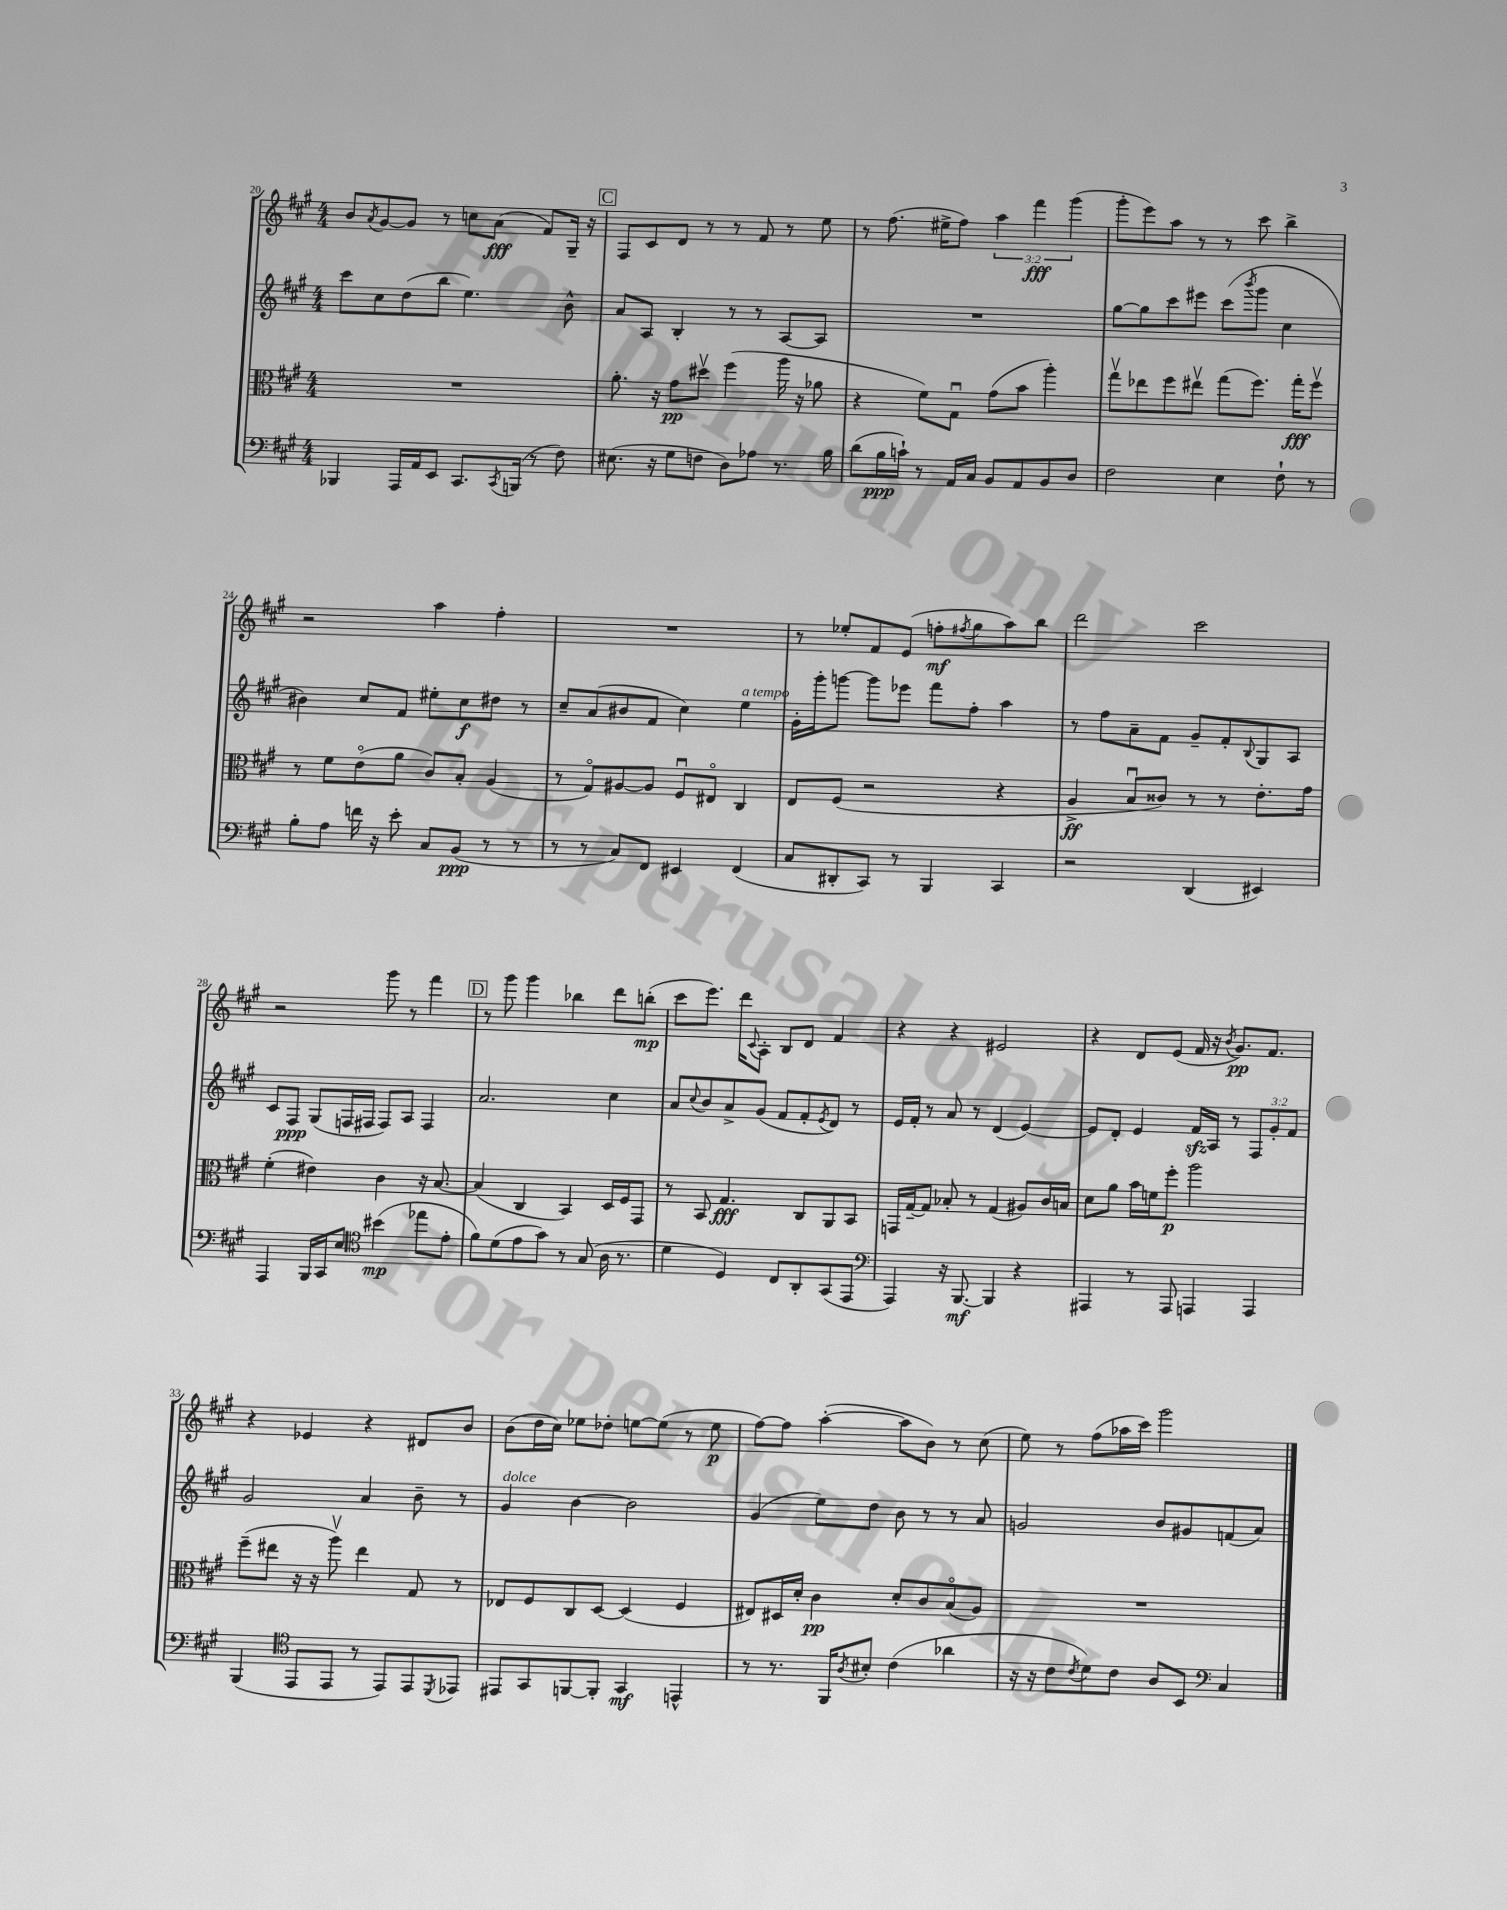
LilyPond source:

<<
\new StaffGroup <<
\new Staff = "s0" {
    \clef treble \key a \major \numericTimeSignature \time 4/4 \override Staff.TupletNumber.text = #tuplet-number::calc-fraction-text
    b'8 \acciaccatura { a'8 } gis'8~ gis'8 r8 c''8 a'8\fff( fis'8) gis16-- r16 |
    \mark \markup { \box "C" } fis8 cis'8 d'8 r8 r8 fis'8 r8 e''8 |
    r8 fis''8.( eis''16-> fis''8) \tuplet 3/2 { a''4 fis'''4\fff gis'''4( } |
    gis'''8-. e'''8) a''8 r8 r8 cis'''8 b''4-> |
    r2 a''4 fis''4-. |
    R1 |
    r8 ees''8-. fis'8 e'8( f''8-.\mf \acciaccatura { fis''8 } gis''8 a''8) b''8 |
    d'''2 cis'''2 |
    r2 gis'''8 r8 fis'''4 |
    \mark \markup { \box "D" } r8 gis'''8 gis'''4 bes''4 d'''8 b''8-.\mp( |
    cis'''8 e'''8.) d'''16 \appoggiatura { cis'8 } a8-. b8 d'8 fis'4 |
    r4 r4 eis'2 |
    r4 d'8 e'8( fis'16 r16 \acciaccatura { b'8 } gis'8.\pp) fis'8. |
    r4 ees'4 r4 dis'8 b'8 |
    b'8( d''16 cis''16) ees''8 des''8-. e''8~ e''8( r8 e''8\p |
    fis''8~) fis''8 a''4~-.( a''8 b'8) r8 cis''8( |
    e''8) r8 fis''8( aes''16 cis'''16) gis'''2 \bar "|." |
}
\new Staff = "s1" {
    \clef treble \key a \major \numericTimeSignature \time 4/4 \override Staff.TupletNumber.text = #tuplet-number::calc-fraction-text
    cis'''8 cis''8 d''8( b''8 e''4.) b'8-^ |
    \mark \markup { \box "C" } a'8 a8 b4-. r8 r8 a8~ a8 |
    R1 |
    gis''8~ gis''8 cis'''8 eis'''8 cis'''8( \acciaccatura { b'''8 } gis'''8 cis''4 |
    bis'4) cis''8 fis'8 eis''8-. cis''8\f dis''8 r8 |
    cis''8-- a'8( bis'8 fis'8 cis''4) e''4^\markup { \italic "a tempo" } |
    gis'16-. gis'''16-. g'''8~ g'''8 ees'''8 fis'''8 fis''8-. a''4 |
    r8 fis''8 a'8-- fis'8 gis'8-- fis'8-. \appoggiatura { b8 } gis8 a8 |
    cis'8 fis8\ppp gis8( f16 fis16 fis8) a8 fis4 |
    \mark \markup { \box "D" } a'2. cis''4 |
    a'8 \appoggiatura { cis''8 } b'8 a'8-> gis'8( fis'8 fis'8-. \acciaccatura { e'8 } d'8) r8 |
    e'16 fis'16-. r8 a'8 r8 d'4( e'4~) |
    e'8 d'8-. e'4 fis'16\sfz a16 r8 \tuplet 3/2 { fis8 gis'8-. fis'8 } |
    gis'2 a'4 b'8-- r8 |
    gis'4^\markup { \italic "dolce" } b'4~ b'2 |
    gis'4( e''8) d''8 b'8 r8 r8 a'8 |
    g'2 b'8 gis'8 f'8( a'8) \bar "|." |
}
\new Staff = "s2" {
    \clef alto \key a \major \numericTimeSignature \time 4/4
    R1 |
    \mark \markup { \box "C" } a'8.-. r16 gis'8\pp dis''8\upbow fis''4( a''16 r16 aes'8 |
    r4 fis'8) gis8\downbow gis'8( b'8 a''4-.) |
    gis''8\upbow ees''8 fis''8 eis''8\upbow gis''8( fis''8.) gis''16-.\fff fis''8\upbow |
    r8 fis'8 e'8\flageolet( a'8 cis'8) b8-. a4( |
    r8 gis8\flageolet) ais8~ ais8 fis8\downbow eis8\flageolet cis4 |
    e8 fis8( r2 r4 |
    a4->\ff b8\downbow cisis'8) r8 r8 e'8.-. gis'16 |
    fis'4-.( eis'4) cis'4 r16 b8.~ |
    \mark \markup { \box "D" } b4( cis4 b,4) d16 fis16 gis,8 |
    r8 b,8 gis4.\fff cis8 a,8 b,8 |
    g,16 gis16~-- gis8 bes8-. r8 gis4( ais8) cis'16 b16 |
    d'8 a'8 b'16 f'16 fis''8-.\p a''2 |
    fis''8--( eis''8 r16 r16 a''8\upbow) eis''4 gis8 r8 |
    ees8 fis8 cis8 d8~ d4( fis4 |
    eis8) dis16 d'16-. cis'4\pp d'8-. cis'8 b8\flageolet( a8) |
    R1 \bar "|." |
}
\new Staff = "s3" {
    \clef bass \key a \major \numericTimeSignature \time 4/4
    bes,,4 a,,16 a,16 e,8 cis,8. \acciaccatura { cis,8 } b,,16( r8 fis8) |
    \mark \markup { \box "C" } eis8.( r16 gis8 f8 d8) aes8 r8. b16 |
    d'8( b16\ppp c'16-!) r8 a,16 cis16 b,8 a,8 b,8 d8 |
    fis2 e4 fis8-! r8 |
    b8-. a8 f'16 r16 e'8-. cis8 b,8\ppp( r8 r8 |
    r8 r8 cis8) fis,8 eis,4 fis,4( |
    cis8 dis,8-. cis,8) r8 b,,4 cis,4 |
    r2 d,4( eis,4) |
    a,,4 b,,16 cis,16 e8 \clef tenor bis'4\mp( ees''8 e'8-. |
    \mark \markup { \box "D" } fis'8) d'8( e'8 gis'8) r8 gis8( a16 r8. |
    d'4 d4) cis8 a,8-. gis,8( e,8 |
    \clef bass a,,4) r16 b,,8.~\mf b,,4 r4 |
    ais,,4 r8 ais,,8 a,,4 a,,4 |
    b,,4( \clef tenor e,8 e,8 r8 e,8) e,8 \acciaccatura { d,8 } ees,8 |
    eis,8 gis,8 f,8~ f,8-. gis,4\mf e,4-^ |
    r8 r8. fis,16 \acciaccatura { a8 } bis8-. cis'4( aes'4 |
    r16 r16 cis'8 \acciaccatura { cis'8 } d'8) cis'8 a8 b,8 \clef bass cis4 \bar "|." |
}
>>
>>
\layout { \context { \Score currentBarNumber = #20 } }
